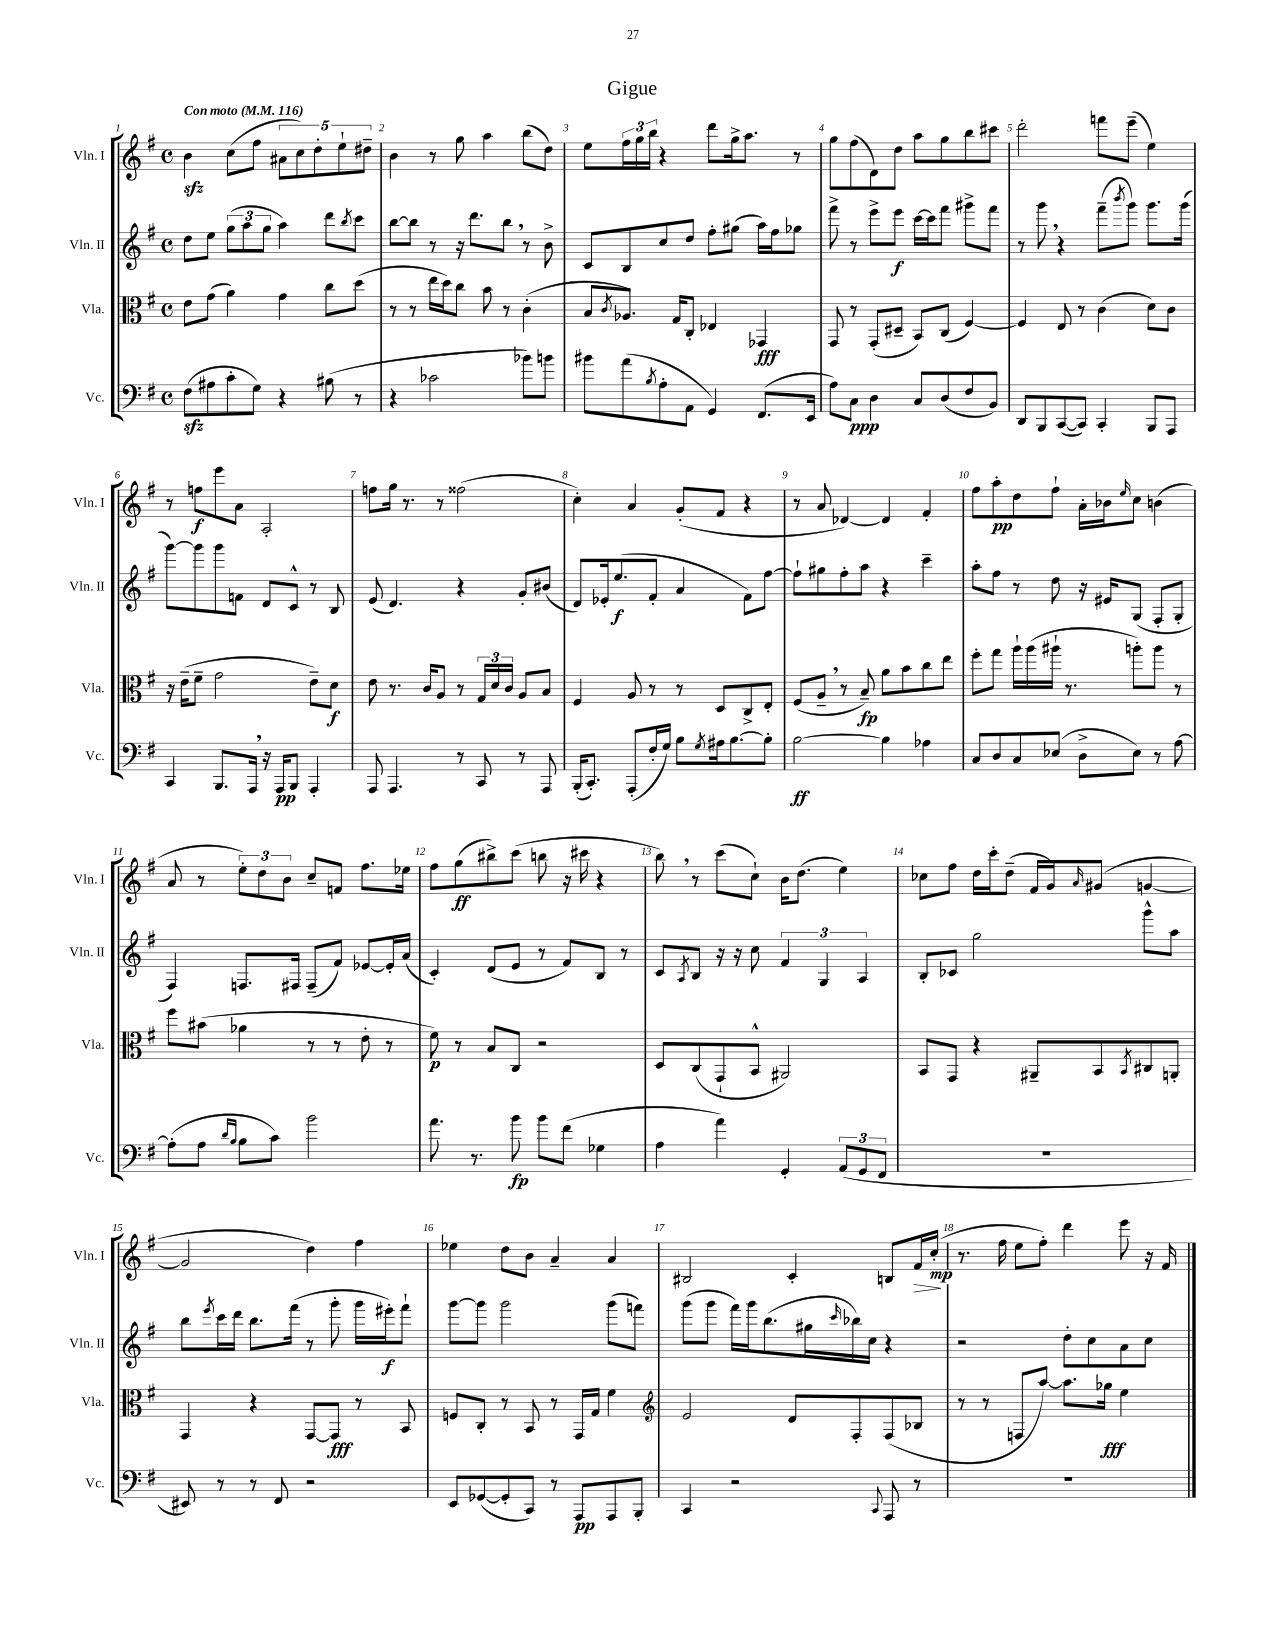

**kern	**kern	**kern	**kern
*staff4	*staff3	*staff2	*staff1
*clefF4	*clefC3	*clefG2	*clefG2
*k[f#]	*k[f#]	*k[f#]	*k[f#]
*M4/4	*M4/4	*M4/4	*M4/4
*met(c)	*met(c)	*met(c)	*met(c)
*MM116	*MM116	*MM116	*MM116
(8F#\L	8e\L	8dd\L	4b\
8A#\	(8g\J	8ee\J	.
8c'\	4a\)	(12gg\L	(8cc\L
.	.	12aa\	.
8G\J)	.	.	8ff#\J
.	.	12gg\J	.
4r	4g\	4aa\)	10a#\L
.	.	.	10cc\)
.	.	.	10dd'\
(8B#\	8cc\L	8ddd\L	.
.	.	.	10ee`\
.	.	8qbb/	.
8r	(8dd\J	8ccc\J	.
.	.	.	10dd#~\J
=	=	=	=
4r	8r	[8bb\L	4b\
.	8r	8bb\]J	.
2c-\	16ee\LL	8r	8r
.	16dd\J)	.	.
.	8cc\J	16r	8gg\
.	.	8.ddd\L	.
.	8b\	.	4aa\
.	8r	8bb\J	.
8b-\L)	(4c'\	8r	(8bb\L
8b\J	.	8b^\	8dd\J)
=	=	=	=
8b#\L	8B/L	8c/L	8ee\L
.	8qc/	.	.
(8a\	8.A-/J)	8B/	24ff#\L
.	.	.	24gg\
.	.	.	24bb\JJ
8qB/	.	.	.
8A'\	.	8cc/	4r
.	16G/LK	.	.
8AA\J	8C'/J	8dd/J	.
4GG/)	4E-/	8ff#'\L	8ddd\L
.	.	(8gg#\J	16gg^\k
.	.	.	8.aa\J
(8.FF#/L	4GG-/	16aa\LL)	.
.	.	16ff#\J	.
.	.	8gg-\J	8r
16EE/Jk	.	.	.
=	=	=	=
8A\L)	8GG/	8fff#^\	8gg\L
8C\J	8r	8r	(8ff#\
4D\	(8GG'/L	8eee^\L	8d\)
.	8D#~/J	8eee\J	8dd\J
8C/L	8BB/L)	[16ccc\LL	8aa\L
.	.	16ccc\]J	.
(8D/	(8C/J	8fff#\J	8gg\
8F#/	[4F#/)	8ggg#^\L	8bb\
8BB/J)	.	8fff#\J	8ccc#\J
=	=	=	=
8DD/L	4F#/]	8r	2ddd'\
8BBB/	.	8ggg\	.
([8CC/	8E/	4r	.
8CC/]J)	8r	.	.
4CC'/	(4c\	(8fff#~\L	8fff\L
.	.	8qbbb/	.
.	.	8ggg\J)	(8eee~\J
8BBB/L	8d\L)	8.ggg\L	4ee\)
8AAA/J	8c\J	.	.
.	.	(16ggg\Jk	.
=	=	=	=
4CC/	16r	[8ggg\L)	8r
.	(16e~\LK	.	.
.	8f#~\J	8ggg\]	8ff\L
8.BBB/L	2g\	8ggg\	8eee\
.	.	8f\J	8a\J
16AAA/Jk	.	.	.
16r	.	8d/L	2A'/
16AAA/LK	.	.	.
8BBB/J	.	8c^^/J	.
4AAA'/	8e~\L)	8r	.
.	8d\J	8B/	.
=	=	=	=
8AAA/	8e\	(8e/	8ff\L
4.AAA/	8.r	4.d/)	16gg\Jk
.	.	.	8.r
.	16c/LK	.	.
.	8A/J	.	8r
8r	8r	4r	(2ff##\
8CC/	24G/LL	.	.
.	24d/	.	.
.	24c/JJ	.	.
8r	8A/L	8g'/L	.
8AAA/	8B/J	(8b#/J	.
=	=	=	=
(16BBB'/LK	4F#/	8d/L)	4cc'\)
8.CC'/J)	.	.	.
.	.	16e-'/k	.
.	.	(8.ee/	.
(8AAA'/L	8A/	.	4a/
16F#'/L	8r	8f#'/J	.
16G/JJ)	.	.	.
8B\L	8r	4a/	(8g'/L
8qG/	.	.	.
16A#\k	8D/L	.	8f#/J
[8.B\	.	.	.
.	8C^/	8f#\L)	4r
8B'\]J	8E'/J	[8ff#\J	.
=	=	=	=
[2B\	(8F#/L	8ff#`\]L	8r
.	8A~/J	8gg#\	8a/
.	8r	8ff#'\	[4d-/)
.	8B~/)	8aa\J	.
4B\]	8a\L	4r	4d-/]
.	8b\	.	.
4A-\	8cc\	4ccc~\	4f#'/
.	8ee\J	.	.
=	=	=	=
8C/L	8ff#'\L	8aa'\L	8ff#\L
8D/	8gg\J	8ff#\J	8aa'\
8C/	16aa`\LL	8r	8dd\
.	(16aa\	.	.
(8E-/J	16aa#`\JJ	8dd\	8ff#`\J
.	8.r	.	.
8D^\L	.	16r	16a'\LL
.	.	16e#/LK	16b-\J
.	.	.	16qqee/
8E-\J)	8aa'\L)	(8G/J	8cc\J
8r	8aa\J	8F#'/L	(4b\
[8A\	8r	8G'/J	.
=	=	=	=
(8A'\]L	8ff#\L	4F#/)	8a/
8A\J	(8b#\J	.	8r
16qqd/LL	.	.	.
16qqB/JJ	.	.	.
8B\L	4a-\	8.F/L	12ee'\L)
.	.	.	12dd\
8c\J)	.	.	.
.	.	.	12b\J
.	.	16F#/Jk	.
2b\	8r	(8F#~/L	8cc~/L
.	8r	8f#/J)	8f/J
.	8e'\	[8e-/L	8.ff#\L
.	8r	16e-'/]L	.
.	.	(16a/JJ	16ee-\Jk
=	=	=	=
8.a\	8f#\)	4c'/)	8ff#\L
.	8r	.	(8gg\
8.r	.	.	.
.	8B/L	(8d/L	8bb#^\)
8b\	8C/J	8e/J	(8ccc\J
8b\L	2r	8r	8bb\
(8f#\J	.	8f#/L)	16r
.	.	.	16ccc#\
4G-\	.	8B/J	4r
.	.	8r	.
=	=	=	=
4A\	8D/L	8c/L	8bb\)
.	.	8qA/	.
.	(8C/	8B/J	8r
4a\)	8GG`/	16r	(8ccc\L
.	.	16r	.
.	8BB^^/J	8cc\	8cc`\J)
4GG'/	2AA#/)	6f#/	16b\LK
.	.	.	(8.dd\J
.	.	6G/	.
(12AA/L	.	.	4ee\)
12GG/	.	6A/	.
12FF#/J	.	.	.
=	=	=	=
1r	8BB/L	8B'/L	8cc-\L
.	8GG/J	8c-/J	8ff#\J
.	4r	2gg\	16dd\LL
.	.	.	16ccc'\J
.	.	.	(8dd~\J
.	8AA#~/L	.	16f#/LL
.	.	.	16g/J)
.	.	.	16qqa/
.	8BB/	.	(8g#/J
.	8qBB/	.	.
.	8C#/	8ggg^^\L	[4g/
.	8AA'/J	8aa\J	.
=	=	=	=
8EE#/)	4GG/	8bb\L	2g/]
.	.	8qeee/	.
8r	.	16ccc\L	.
.	.	16ddd\JJ	.
8r	4r	8.bb\L	.
8FF#/	.	.	.
.	.	(16fff#\Jk	.
2r	[8GG/L	8r	4dd\)
.	8GG/]J	8ggg'\	.
.	8r	16ggg\LL	4ff#\
.	.	16eee#'\J)	.
.	8BB/	8fff#`\J	.
=	=	=	=
8EE/L	8F/L	[8ggg\L	4ee-\
([8GG-/	8C'/J	8ggg\]J	.
8GG-'/]	8r	2ggg\	8dd\L
8CC/J)	8BB/	.	8b\J
8r	8r	.	4a~/
8AAA/L	16GG/LL	.	.
.	16G/JJ	.	.
8AAA/	4f#\	(8ggg\L	4a/
8BBB'/J	.	8fff\J)	.
=	=	=	=
*	*clefG2	*	*
4CC/	2e/	(8ggg\L	2B#/
.	.	8ggg\J	.
2r	.	16fff#\LL)	.
.	.	16ggg\J	.
.	.	(8.bb\	.
.	8d/L	.	4c'/
.	.	16gg#\L	.
.	.	16qqccc/	.
.	8F#'/	16bb-\)	.
.	.	16cc\JJ	.
8qqCC/	.	.	.
8AAA/	(8F#/	4r	8B/L
8r	8B-/J	.	16f#/L
.	.	.	(16cc'/JJ
=	=	=	=
1r	8r	2r	8.r
.	8r	.	.
.	.	.	16ff#\
.	8F/L	.	8ee\L
.	[8aa/J)	.	8ff#'\J)
.	8.aa\]L	8dd'\L	4ddd\
.	.	8cc\	.
.	16gg-\Jk	.	.
.	4ee\	8a\	8eee\
.	.	8cc\J	16r
.	.	.	16f#/
==	==	==	==
*-	*-	*-	*-
